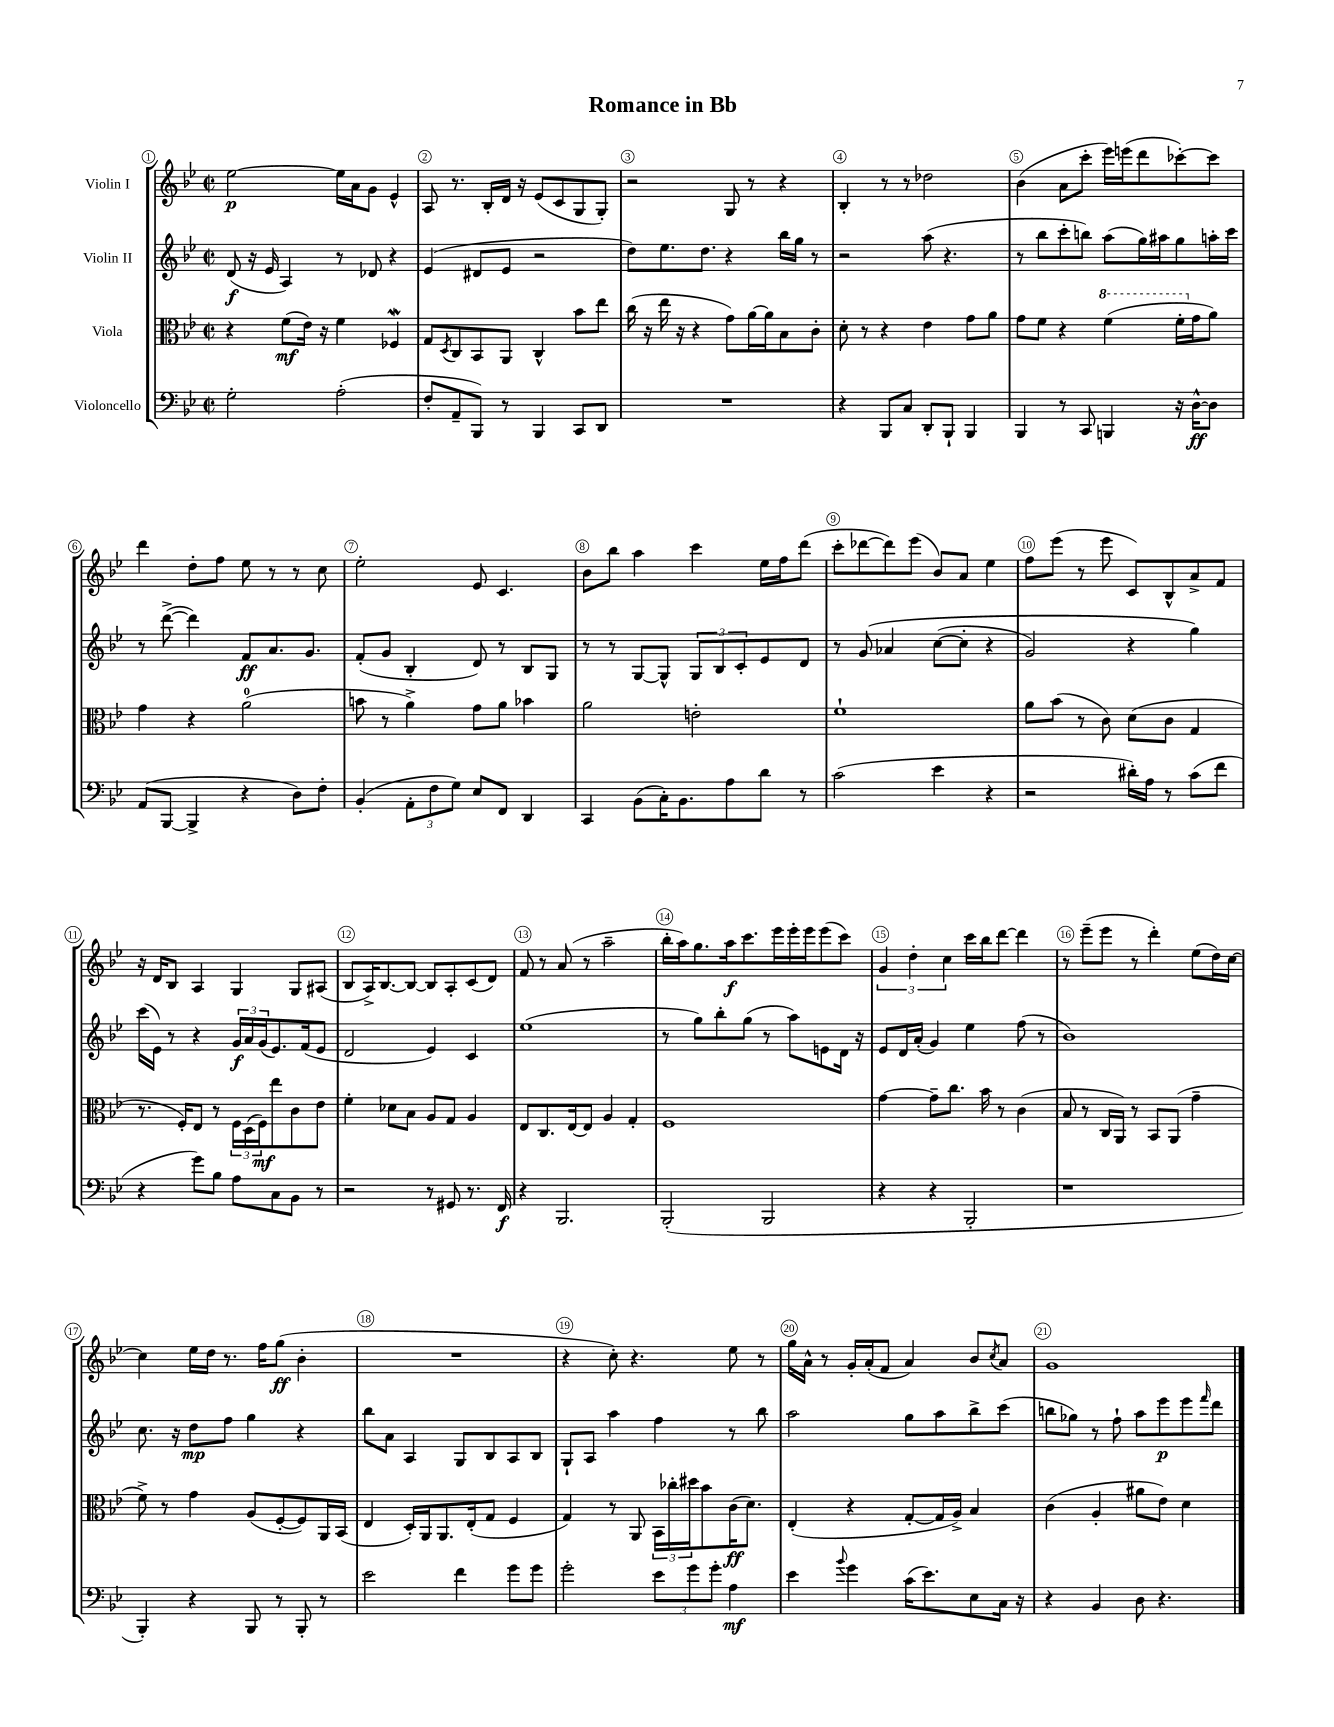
\header { title = "Romance in Bb" }
<<
\new StaffGroup <<
\new Staff = "s0" \with { instrumentName = "Violin I" } {
    \clef treble \key bes \major \defaultTimeSignature \time 2/2
    ees''2~\p ees''16 a'16 g'8 ees'4-^ |
    a8 r8. bes16-. d'16 r16 ees'8( c'8 g8 g8-.) |
    r2 g8 r8 r4 |
    bes4-. r8 r8 des''2 |
    bes'4( a'8 c'''8-. ees'''16) e'''16( d'''8 ces'''8~-.) ces'''8 |
    d'''4 d''8-. f''8 ees''8 r8 r8 c''8 |
    ees''2-. ees'8 c'4. |
    bes'8 bes''8 a''4 c'''4 ees''16 f''16 d'''8( |
    c'''8-. des'''8~ des'''8) ees'''8( bes'8) a'8 ees''4 |
    f''8 ees'''8( r8 ees'''8 c'8) bes8-^ a'8-> f'8 |
    r16 d'16 bes8 a4 g4 g8 ais8( |
    bes8 a16->) bes8.~ bes8~ bes8 a8-. c'8( d'8) |
    f'8 r8 a'8( r8 a''2-- |
    bes''16-. a''16) g''8. a''16\f c'''8. ees'''16 ees'''16-. ees'''16 ees'''8( c'''8) |
    \tuplet 3/2 { g'4 d''4-. c''4 } c'''16 bes''16 d'''8~ d'''4 |
    r8 ees'''8--( ees'''8 r8 d'''4-.) ees''8( d''16) c''16~ |
    c''4 ees''16 d''16 r8. f''16 g''8\ff( bes'4-. |
    R1 |
    r4 c''8-.) r4. ees''8 r8 |
    g''16 a'16-^ r8 g'16-. a'16-.( f'8 a'4) bes'8 \acciaccatura { c''8 } a'8 |
    g'1 \bar "|." |
}
\new Staff = "s1" \with { instrumentName = "Violin II" } {
    \clef treble \key bes \major \defaultTimeSignature \time 2/2
    d'8\f( r16 ees'16 a4) r8 des'8 r4 |
    ees'4( dis'8 ees'8 r2 |
    d''8) ees''8. d''8. r4 bes''16 g''16 r8 |
    r2 a''8( r4. |
    r8 bes''8 c'''8-. b''8) a''8( g''16) ais''16 g''8 a''16-. c'''16 |
    r8 d'''8~->( d'''4) f'8\ff a'8. g'8. |
    f'8-.( g'8 bes4-. d'8) r8 bes8 g8 |
    r8 r8 g8~ g8-^ \tuplet 3/2 { g8 bes8 c'8-. } ees'8 d'8 |
    r8 g'8\( aes'4 c''8~( c''8-. r4 |
    g'2) r4 g''4\) |
    c'''16( ees'16) r8 r4 \tuplet 3/2 { g'16\f a'16 g'16( } ees'8.) f'16( ees'8 |
    d'2 ees'4) c'4 |
    ees''1( |
    r8 g''8) bes''8-. g''8( r8 a''8) e'8 d'16 r16 |
    ees'8 d'16 a'16-.( g'4) ees''4 f''8( r8 |
    bes'1) |
    c''8. r16 d''8\mp f''8 g''4 r4 |
    bes''8 a'8 a4 g8 bes8 a8 bes8 |
    g8-! a8 a''4 f''4 r8 bes''8 |
    a''2 g''8 a''8 bes''8-> c'''8( |
    b''8 ges''8) r8 f''8-! a''8 ees'''8\p ees'''8 \grace { f'''16 } d'''8 \bar "|." |
}
\new Staff = "s2" \with { instrumentName = "Viola" } {
    \clef alto \key bes \major \defaultTimeSignature \time 2/2
    r4 f'8\mf( ees'16) r16 f'4 fes4\mordent |
    g8 \acciaccatura { d8 } c8 bes,8 a,8 c4-^ bes'8 ees''8 |
    c''16( r16 ees''16 r16 r4 g'8) a'16~ a'16 bes8 c'8-. |
    d'8-. r8 r4 ees'4 g'8 a'8 |
    g'8 f'8 r4 \ottava #1 f''4( f''16-. \ottava #0 g'16 a'8) |
    g'4 r4 a'2-0( |
    b'8 r8 a'4->) g'8 a'8 bes'4 |
    a'2 e'2-. |
    f'1-! |
    a'8 bes'8( r8 c'8) d'8( c'8 g4 |
    r8. f16-.) ees8 r8 \tuplet 3/2 { f16 d16( f16\mf) } ees''8 c'8 ees'8 |
    f'4-. des'8 bes8 a8 g8 a4 |
    ees8 c8. ees16~ ees8 a4 g4-. |
    f1 |
    g'4~ g'8-- c''8. bes'16 r8 c'4( |
    bes8 r8 c16 a,16) r8 bes,8 a,8( g'4-- |
    f'8->) r8 g'4 a8( f8~-. f8) a,16 bes,16( |
    ees4 d16-.) a,16 a,8. ees16-.( g8 f4 |
    g4) r8 a,8 \tuplet 3/2 { bes,16 ces''16-. dis''16 } bes'8 c'16\ff( d'8.) |
    ees4-.( r4 g8~-. g16 a16->) bes4 |
    c'4( a4-. ais'8 ees'8) d'4 \bar "|." |
}
\new Staff = "s3" \with { instrumentName = "Violoncello" } {
    \clef bass \key bes \major \defaultTimeSignature \time 2/2
    g2-. a2-.( |
    f8-. a,8-- bes,,8) r8 bes,,4 c,8 d,8 |
    R1 |
    r4 bes,,8 c8 d,8-. bes,,8-! bes,,4 |
    bes,,4 r8 c,8 b,,4 r16 d16~-^\ff d8 |
    a,8( bes,,8~ bes,,4-> r4 d8) f8-. |
    bes,4-.( \tuplet 3/2 { a,8-. f8 g8) } ees8 f,8 d,4 |
    c,4 bes,8( c16-.) bes,8. a8 d'8 r8 |
    c'2( ees'4 r4 |
    r2 dis'16-.) a16 r8 c'8( f'8 |
    r4 g'8) bes8 a8 c8 bes,8 r8 |
    r2 r8 gis,8 r8. f,16\f |
    r4 bes,,2. |
    bes,,2-.( bes,,2 |
    r4 r4 bes,,2-. |
    r1 |
    bes,,4-.) r4 bes,,8 r8 bes,,8-. r8 |
    ees'2 f'4 g'8 g'8 |
    g'2-. \tuplet 3/2 { ees'8 g'8 g'8-. } a4\mf |
    ees'4 \appoggiatura { bes'8 } g'4 c'16( ees'8.) ees8 c16 r16 |
    r4 bes,4 d8 r4. \bar "|." |
}
>>
>>
\layout { \context { \Score \override BarNumber.break-visibility = ##(#f #t #t) barNumberVisibility = #all-bar-numbers-visible \override BarNumber.stencil = #(make-stencil-circler 0.1 0.3 ly:text-interface::print) } }
